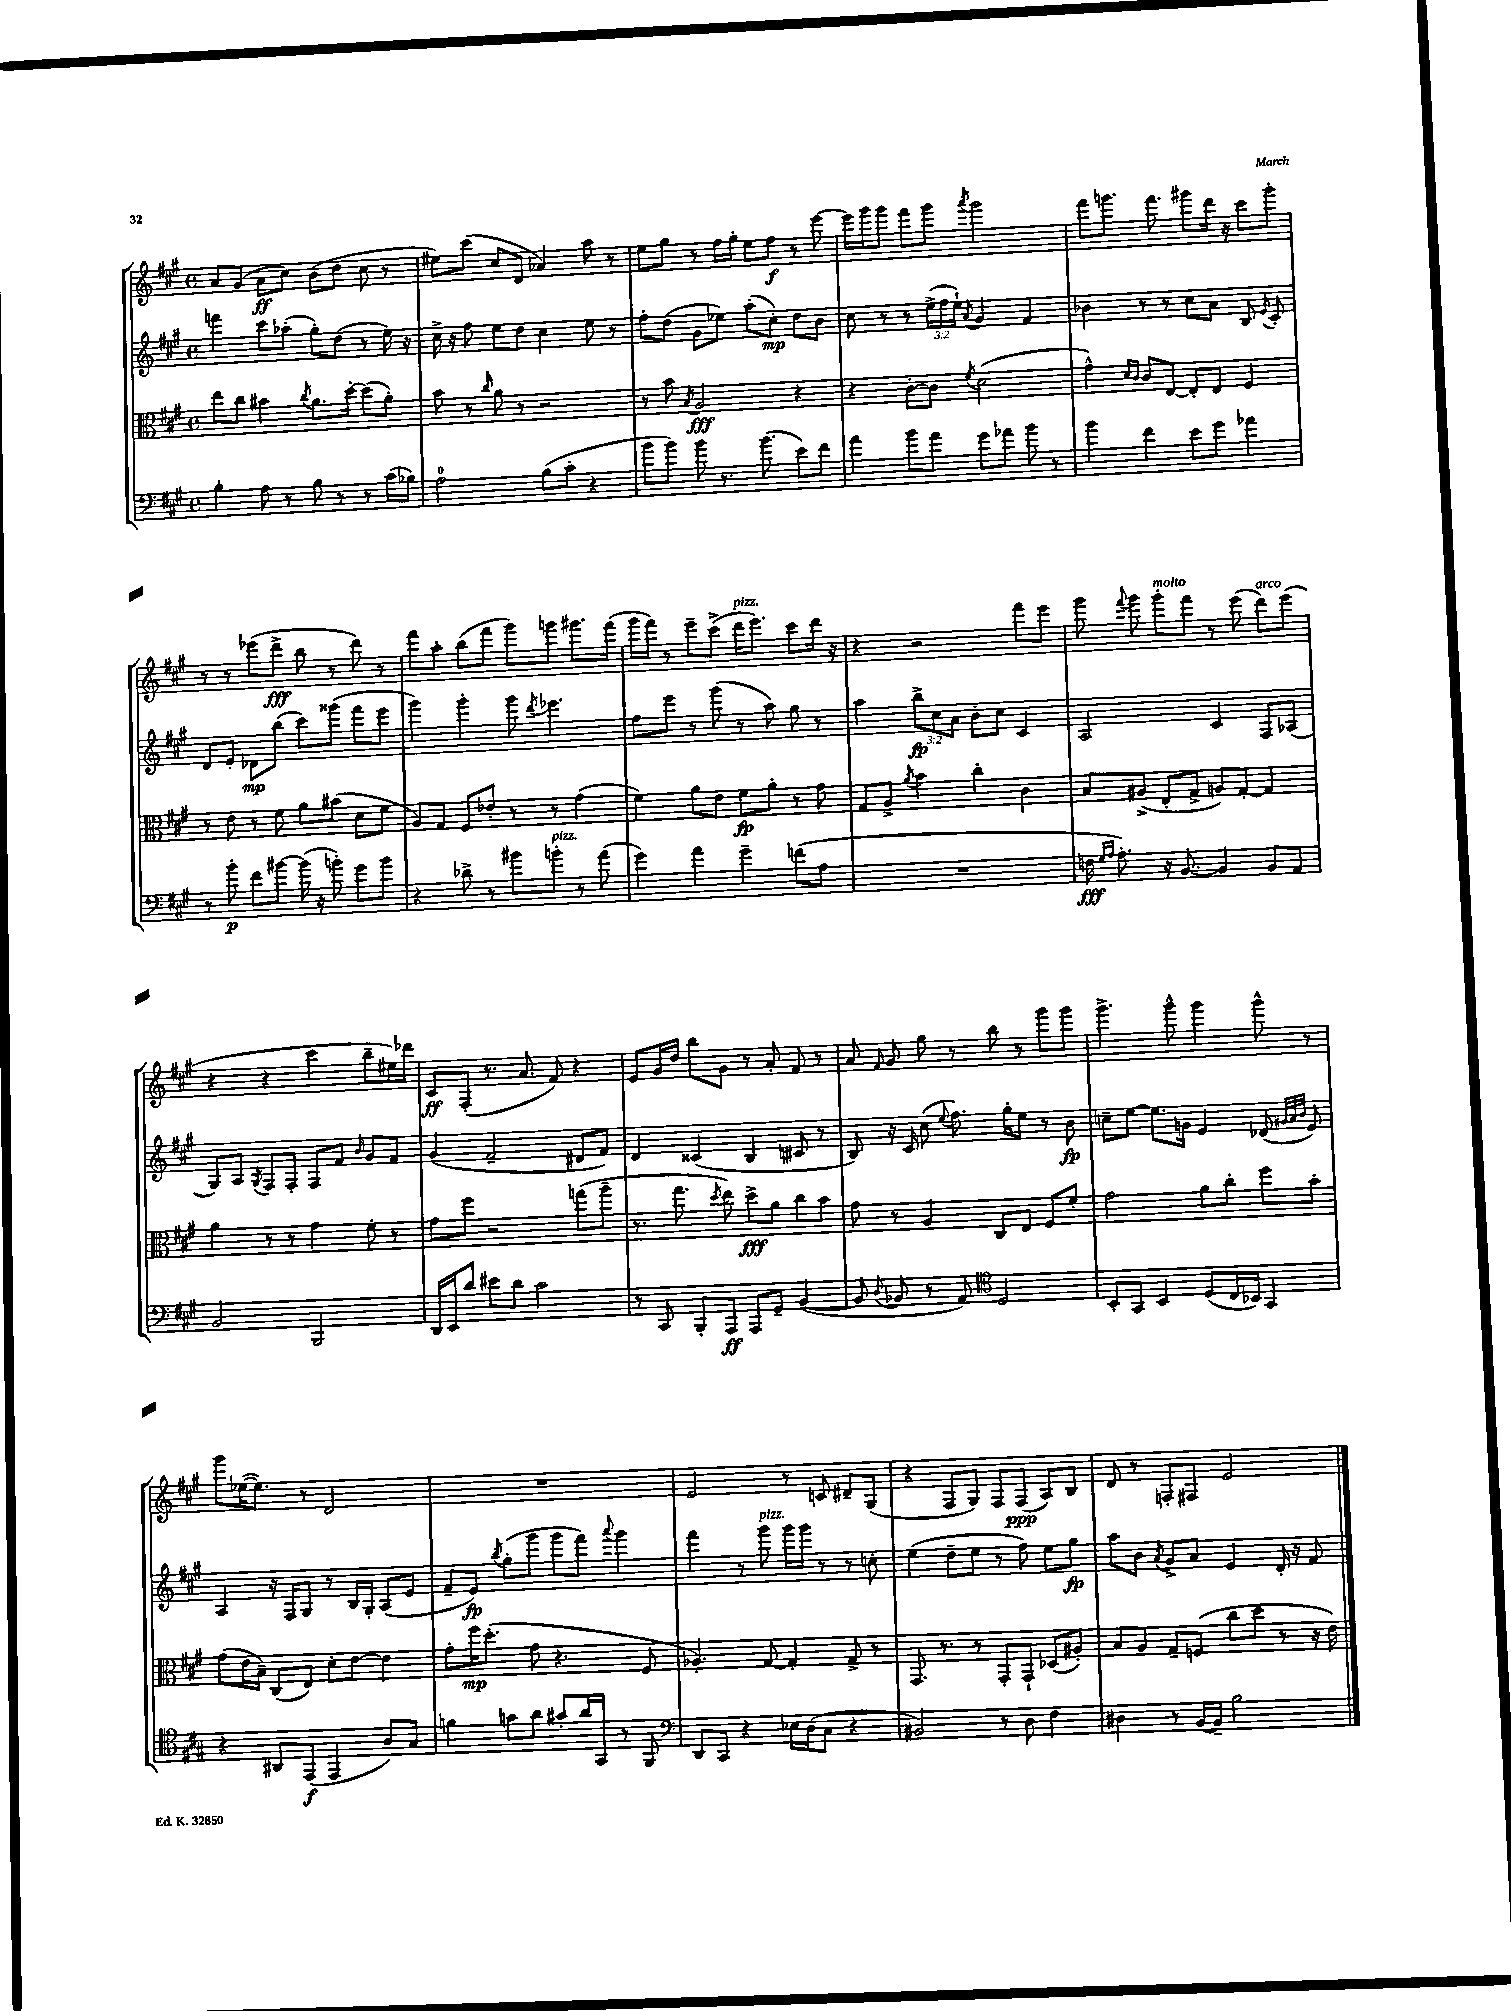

**kern	**dynam	**kern	**dynam	**kern	**dynam	**kern	**dynam
*part4	*part4	*part3	*part3	*part2	*part2	*part1	*part1
*staff4	*staff4	*staff3	*staff3	*staff2	*staff2	*staff1	*staff1
*clefF4	*	*clefC3	*	*clefG2	*	*clefG2	*
*k[f#c#g#]	*	*k[f#c#g#]	*	*k[f#c#g#]	*	*k[f#c#g#]	*
*M4/4	*	*M4/4	*	*M4/4	*	*M4/4	*
*met(c)	*	*met(c)	*	*met(c)	*	*met(c)	*
=33	=33	=33	=33	=33	=33	=33	=33
4B'\	.	8ee\L	.	4fffn\	.	8a/L	.
.	.	8cc#\J	.	.	.	(8g#/J	.
8A\	.	4b#X\	.	8ccc#\L	.	8a\L	ff
8r	.	.	.	(8aa-X'\J	.	8cc#\J)	.
.	.	8qcc#/	.	.	.	.	.
8B\	.	8.a\L	.	8gg#'\L)	.	(8b\L	.
8r	.	.	.	(8dd\J	.	8dd\J	.
.	.	[16dd'\Jk	.	.	.	.	.
8r	.	(8dd\L]	.	8r	.	8cc#\	.
(16c#\LL	.	8a'\J)	.	16ee\)	.	8r	.
16B-X\JJ)	.	.	.	16r	.	.	.
=34	=34	=34	=34	=34	=34	=34	=34
2A\	.	8b\	.	16cc#^\	.	8ee#X\L)	.
.	.	.	.	16r	.	.	.
.	.	8r	.	8ff#\	.	(8ccc#\J	.
.	.	16qqcc#/	.	.	.	.	.
.	.	8a\	.	8ee\L	.	8cc#/L	.
.	.	8r	.	8dd\J	.	8d/J	.
(8B\L	.	2r	.	4cc#\	.	4a-X/)	.
8c#'\J	.	.	.	.	.	.	.
4r	.	.	.	8ee\	.	8aa\	.
.	.	.	.	8r	.	8r	.
=35	=35	=35	=35	=35	=35	=35	=35
8b\L	.	8r	.	8ff#'\L	.	8ee\L	.
8b\J)	.	8b\	.	(8dd\J	.	8gg#\J	.
.	.	8qB/	.	.	.	.	.
8b\	.	2A/	fff	8g#\L	.	8r	.
8.r	.	.	.	8ee-X\J)	.	16ff#\LL	.
.	.	.	.	.	.	16gg#'\JJ	.
.	.	.	.	(8aa'\L	.	8ee\L	.
(8.b\	.	.	.	.	.	.	.
.	.	.	.	8cc#'\J)	mp	8ff#\J	f
8e\L)	.	4r	.	8dd\L	.	8r	.
8f#\J	.	.	.	8b\J	.	[8eee\	.
=36	=36	=36	=36	=36	=36	=36	=36
4a\	.	4r	.	8cc#\	.	16eee\LL]	.
.	.	.	.	.	.	16ggg#\J	.
.	.	.	.	8r	.	8ggg#\J	.
8b\L	.	[8c#'\L	.	8r	.	8fff#\L	.
8a\J	.	8c#\J]	.	(24ee^\LL	.	8ggg#\J	.
.	.	.	.	24ff#\	.	.	.
.	.	.	.	24ee`\JJ)	.	.	.
.	.	8qf#/	.	8qa/	.	8qaaa/	.
8g#\L	.	(2d\	.	4g#/	.	2ggg#\	.
8a-X\J	.	.	.	.	.	.	.
8b\	.	.	.	4f#/	.	.	.
8r	.	.	.	.	.	.	.
=37	=37	=37	=37	=37	=37	=37	=37
4b\	.	4g#^^\)	.	4b-X\	.	8fff#\L	.
.	.	.	.	.	.	8.gggn\J	.
.	.	16qqd/LL	.	.	.	.	.
.	.	16qqc#/JJ	.	.	.	.	.
4f#\	.	8c#/L	.	8r	.	.	.
.	.	.	.	.	.	8.fff#\	.
.	.	[8E/J	.	8r	.	.	.
8e\L	.	8E'/L]	.	8cc#\L	.	8ggg#X\L	.
8g#\J	.	8E/J	.	8a\J	.	16ddd\Jk	.
.	.	.	.	.	.	16r	.
4a-X\	.	4F#/	.	8B/	.	8ccc#\L	.
.	.	.	.	8qe/	.	.	.
.	.	.	.	8c#'/	.	8ggg#'\J	.
!!LO:LB:g=z
=38	=38	=38	=38	=38	=38	=38	=38
8r	.	8r	.	8d/L	.	8r	.
8b'\	p	8e\	.	8e'/J	.	8r	.
8f#\L	.	8r	.	8d-X\L	mp	(8eee-X\L	.
[8b#X\J	.	8f#\	.	(8bb\J	.	8ddd^\J	fff
(16b#\]	.	8a\L	.	8ccc#\L)	.	8bb\	.
16r	.	.	.	.	.	.	.
8bn'\)	.	(8b#X\J	.	(8ggg##X\J	.	8r	.
8g#\L	.	8d\L	.	8fff#\L	.	8ddd\)	.
8b\J	.	8f#\J	.	8eee\J	.	8r	.
=39	=39	=39	=39	=39	=39	=39	=39
4r	.	8A/L)	.	4ggg#\)	.	8fff#\L	.
.	.	8G#/J	.	.	.	8aa'\J	.
8d-X^\	.	8F#/L	.	4ggg#'\	.	(8bb\L	.
8r	.	8e-X'/J	.	.	.	8fff#\J	.
8b#X\L	.	8r	.	8ggg#\	.	8ggg#\L)	.
.	.	.	.	8qddd/	.	.	.
!LO:TX:a:i:t=pizz.	!	!	!	!	!	!	!
8bn'\J	.	8r	.	4.eee-X\	.	8gggn\J	.
8r	.	(4g#\	.	.	.	8.ggg#X\L	.
(8a\	.	.	.	.	.	.	.
.	.	.	.	.	.	(16fff#\Jk	.
=40	=40	=40	=40	=40	=40	=40	=40
4g#\)	.	4f#\)	.	8ff#\L	.	16ggg#\LL	.
.	.	.	.	.	.	16fff#\JJ)	.
.	.	.	.	8eee\J	.	8r	.
4a\	.	8a\L	.	8r	.	8eee~\L	.
.	.	8e\J	.	(8ggg#\	.	(8ccc#^\J	.
!	!	!	!	!	!	!LO:TX:a:i:t=pizz.	!
4g#~\	.	8f#\L	fp	8r	.	16ddd\KL	.
.	.	.	.	.	.	8.eee\J)	.
.	.	8a'\J	.	8aa\)	.	.	.
(8fn\L	.	8r	.	8gg#\	.	8ccc#\L	.
8A\J	.	8g#\	.	8r	.	16ddd\Jk	.
.	.	.	.	.	.	16r	.
=41	=41	=41	=41	=41	=41	=41	=41
1r	.	8G#/L	.	4aa\	.	4r	.
.	.	8A^/J	.	.	.	.	.
.	.	8qa/	.	.	.	.	.
.	.	4b\	.	12bb^\L	fp	2r	.
.	.	.	.	12cc#\	.	.	.
.	.	.	.	12a\J	.	.	.
.	.	4cc#'\	.	8b'\L	.	.	.
.	.	.	.	8cc#\J	.	.	.
.	.	4c#\	.	4c#/	.	8fff#\L	.
.	.	.	.	.	.	8eee\J	.
=42	=42	=42	=42	=42	=42	=42	=42
16Fn\	fff	8B/L	.	2A/	.	8ggg#\	.
16qqG#/LL	.	.	.	.	.	.	.
16qqA/JJ	.	.	.	.	.	.	.
8.A'\)	.	.	.	.	.	.	.
.	.	.	.	.	.	8qqfff#/	.
.	.	(8A#X^/J	.	.	.	8ggg#\	.
!	!	!	!	!	!	!LO:TX:a:i:t=molto	!
16r	.	8E'/L	.	.	.	8ggg#'\L	.
[8.BB/	.	.	.	.	.	.	.
.	.	8G#^/J	.	.	.	8fff#\J	.
4BB/]	.	8An/L)	.	4c#/	.	8r	.
.	.	[8G#'/J	.	.	.	(8eee\	.
!	!	!	!	!	!	!LO:TX:a:i:t=arco	!
8BB/L	.	4G#/]	.	8F#/L	.	8ddd\L)	.
8AA/J	.	.	.	(8A-X/J	.	(8eee\J	.
!!LO:LB:g=z
=43	=43	=43	=43	=43	=43	=43	=43
2BB/	.	4a\	.	8G#/L)	.	4r	.
.	.	.	.	8A/J	.	.	.
.	.	.	.	8qG#/	.	.	.
.	.	8r	.	8F#/L	.	4r	.
.	.	8r	.	8F#'/J	.	.	.
2BBB/	.	4g#\	.	8F#/L	.	4ccc#\	.
.	.	.	.	8f#/J	.	.	.
.	.	.	.	16qqb/	.	.	.
.	.	8f#'\	.	8g#/L	.	8bb~\L	.
.	.	8r	.	8f#/J	.	16ee#X\L)	.
.	.	.	.	.	.	16ddd-X\JJ	.
=44	=44	=44	=44	=44	=44	=44	=44
16DD/LL	.	8g#\L	.	(4g#/	.	8c#/L	ff
16EE/J	.	.	.	.	.	.	.
8d/J	.	8ff#\J	.	.	.	(8F#'/J	.
8e#X\L	.	2r	.	2f#~/	.	8.r	.
8d\J	.	.	.	.	.	.	.
.	.	.	.	.	.	8.a/	.
2c#\	.	.	.	.	.	.	.
.	.	.	.	.	.	8f#/)	.
.	.	(8ggn\L	.	8d#X/L	.	4r	.
.	.	8aa~\J	.	8f#/J)	.	.	.
=45	=45	=45	=45	=45	=45	=45	=45
8r	.	8.r	.	4d/	.	8e/L	.
8CC#/	.	.	.	.	.	16g#/L	.
.	.	8.gg#\	.	.	.	16dd/JJ	.
8BBB'/L	.	.	.	(4c##X/	.	8bb\L	.
.	.	8qdd/	.	.	.	.	.
8AAA/J	ff	8ee\)	.	.	.	8g#\J	.
8AAA/L	.	8dd^\L	fff	4B/	.	8r	.
8GG#~/J	.	8a\J	.	.	.	8a'/	.
([4BB/	.	8cc#\L	.	8c#X/	.	8f#/	.
.	.	8b\J	.	8r	.	8r	.
=46	=46	=46	=46	=46	=46	=46	=46
8BB/]	.	8g#\	.	8B/)	.	8a/	.
8qqD/	.	.	.	.	.	16qqf#/	.
8BB-X/	.	8r	.	16r	.	8g#/	.
.	.	.	.	16c#/	.	.	.
8r	.	4A/	.	(8cc#\	.	8gg#\	.
.	.	.	.	8qqee/	.	.	.
8AA/)	.	.	.	8.ff#\)	.	8r	.
*clefC4	*	*	*	*	*	*	*
2D/	.	8C#/L	.	.	.	8bb\	.
.	.	.	.	16gg#'\KL	.	.	.
.	.	8E/J	.	8ee\J	.	8r	.
.	.	8F#/L	.	8r	.	8ggg#\L	.
.	.	8f#'/J	.	8b\	fp	8ggg#\J	.
=47	=47	=47	=47	=47	=47	=47	=47
8BB'/L	.	2g#\	.	8ccn~\L	.	4.ggg#^\	.
8GG#/J	.	.	.	[8ee\J	.	.	.
4BB/	.	.	.	8.ee\L]	.	.	.
.	.	.	.	.	.	8ggg#^^\	.
.	.	.	.	16gn\Jk	.	.	.
(8D/L	.	8a\L	.	4e/	.	4ggg#\	.
16C#/L	.	8cc#'\J	.	.	.	.	.
16BB-X/JJ)	.	.	.	.	.	.	.
4GG#/	.	8ff#\L	.	(8d-X/	.	8ggg#^^\	.
.	.	.	.	32qqg#X/LLL	.	.	.
.	.	.	.	32qqa/	.	.	.
.	.	.	.	32qqb/JJJ	.	.	.
.	.	8b'\J	.	8e/)	.	8r	.
!!LO:LB:g=z
=48	=48	=48	=48	=48	=48	=48	=48
4r	.	(8g#\L	.	4A/	.	8ggg#\L	.
.	.	16e\L	.	.	.	([16ee-X\K	.
.	.	16B~\JJ)	.	.	.	8.ee-\J])	.
8AA#X/L	.	(8C#/L	.	16r	.	.	.
.	.	.	.	16F#/KL	.	.	.
(8EE/J	f	8E/J)	.	8G#/J	.	8r	.
4EE/	.	8d'\L	.	8r	.	2d/	.
.	.	[8e\J	.	16B/LL	.	.	.
.	.	.	.	16G#'/JJ	.	.	.
8A/L)	.	4e\]	.	(8A/L	.	.	.
8G#/J	.	.	.	8e/J	.	.	.
=49	=49	=49	=49	=49	=49	=49	=49
4fn\	.	8g#'\L	.	8f#~/L	.	1r	.
.	.	16ff#\K	mp	8e/J)	fp	.	.
.	.	(8.dd'\J	.	.	.	.	.
.	.	.	.	8qbb/	.	.	.
8gn\L	.	.	.	(8gg#'\L	.	.	.
8a\J	.	8g#\	.	8ggg#\J	.	.	.
8g#X'/L	.	4.r	.	8ggg#\L	.	.	.
16a/L	.	.	.	8fff#\J)	.	.	.
16GG#/JJ	.	.	.	.	.	.	.
.	.	.	.	8qqaaa/	.	.	.
8r	.	.	.	4ggg#\	.	.	.
8FF#/	.	8F#/	.	.	.	.	.
=50	=50	=50	=50	=50	=50	=50	=50
*clefF4	*	*	*	*	*	*	*
8DD/L	.	4.A-X'/)	.	4fff#\	.	2e/	.
8CC#/J	.	.	.	.	.	.	.
4r	.	.	.	8r	.	.	.
!	!	!	!	!LO:TX:a:i:t=pizz.	!	!	!
.	.	[8G#/	.	8ggg#\	.	.	.
16E-X\LL	.	4G#'/]	.	16ggg#\LL	.	8r	.
(16D\J	.	.	.	16ggg#\JJ	.	.	.
8C#\J	.	.	.	8r	.	8cn/	.
4r	.	8G#^/	.	8r	.	8d#X~/L	.
.	.	8r	.	8ccn'\	.	(8G#/J	.
=51	=51	=51	=51	=51	=51	=51	=51
2BB#X/)	.	8.GG#/	.	(4ee\	.	4r	.
.	.	8.r	.	.	.	.	.
.	.	.	.	8dd~\L	.	8F#/L	.
.	.	8r	.	8ee\J	.	8G#/J)	.
8r	.	8GG#'/L	.	8r	.	8F#/L	.
8D\	.	8GG#`/J	.	8ff#\)	.	(8F#/J	ppp
4F#\	.	(8D-X/L	.	8ee\L	.	8A/L)	.
.	.	8A#X'/J)	.	8gg#\J	fp	8B/J	.
=52	=52	=52	=52	=52	=52	=52	=52
4D#X\	.	8B/L	.	8aa\L	.	8d/	.
.	.	8A/J	.	8b\J	.	8r	.
.	.	.	.	8qa/	.	.	.
8r	.	8G#~/L	.	8g#^/L	.	8Fn'/L	.
[16BB/LL	.	(8Fn/J	.	8a/J	.	8F#X/J	.
16BB~/JJ]	.	.	.	.	.	.	.
2B\	.	8cc#\L	.	4e/	.	2e/	.
.	.	8dd\J	.	.	.	.	.
.	.	8r	.	16d'/	.	.	.
.	.	.	.	16r	.	.	.
.	.	16r	.	8f#/	.	.	.
.	.	16e\)	.	.	.	.	.
==	==	==	==	==	==	==	==
*-	*-	*-	*-	*-	*-	*-	*-
